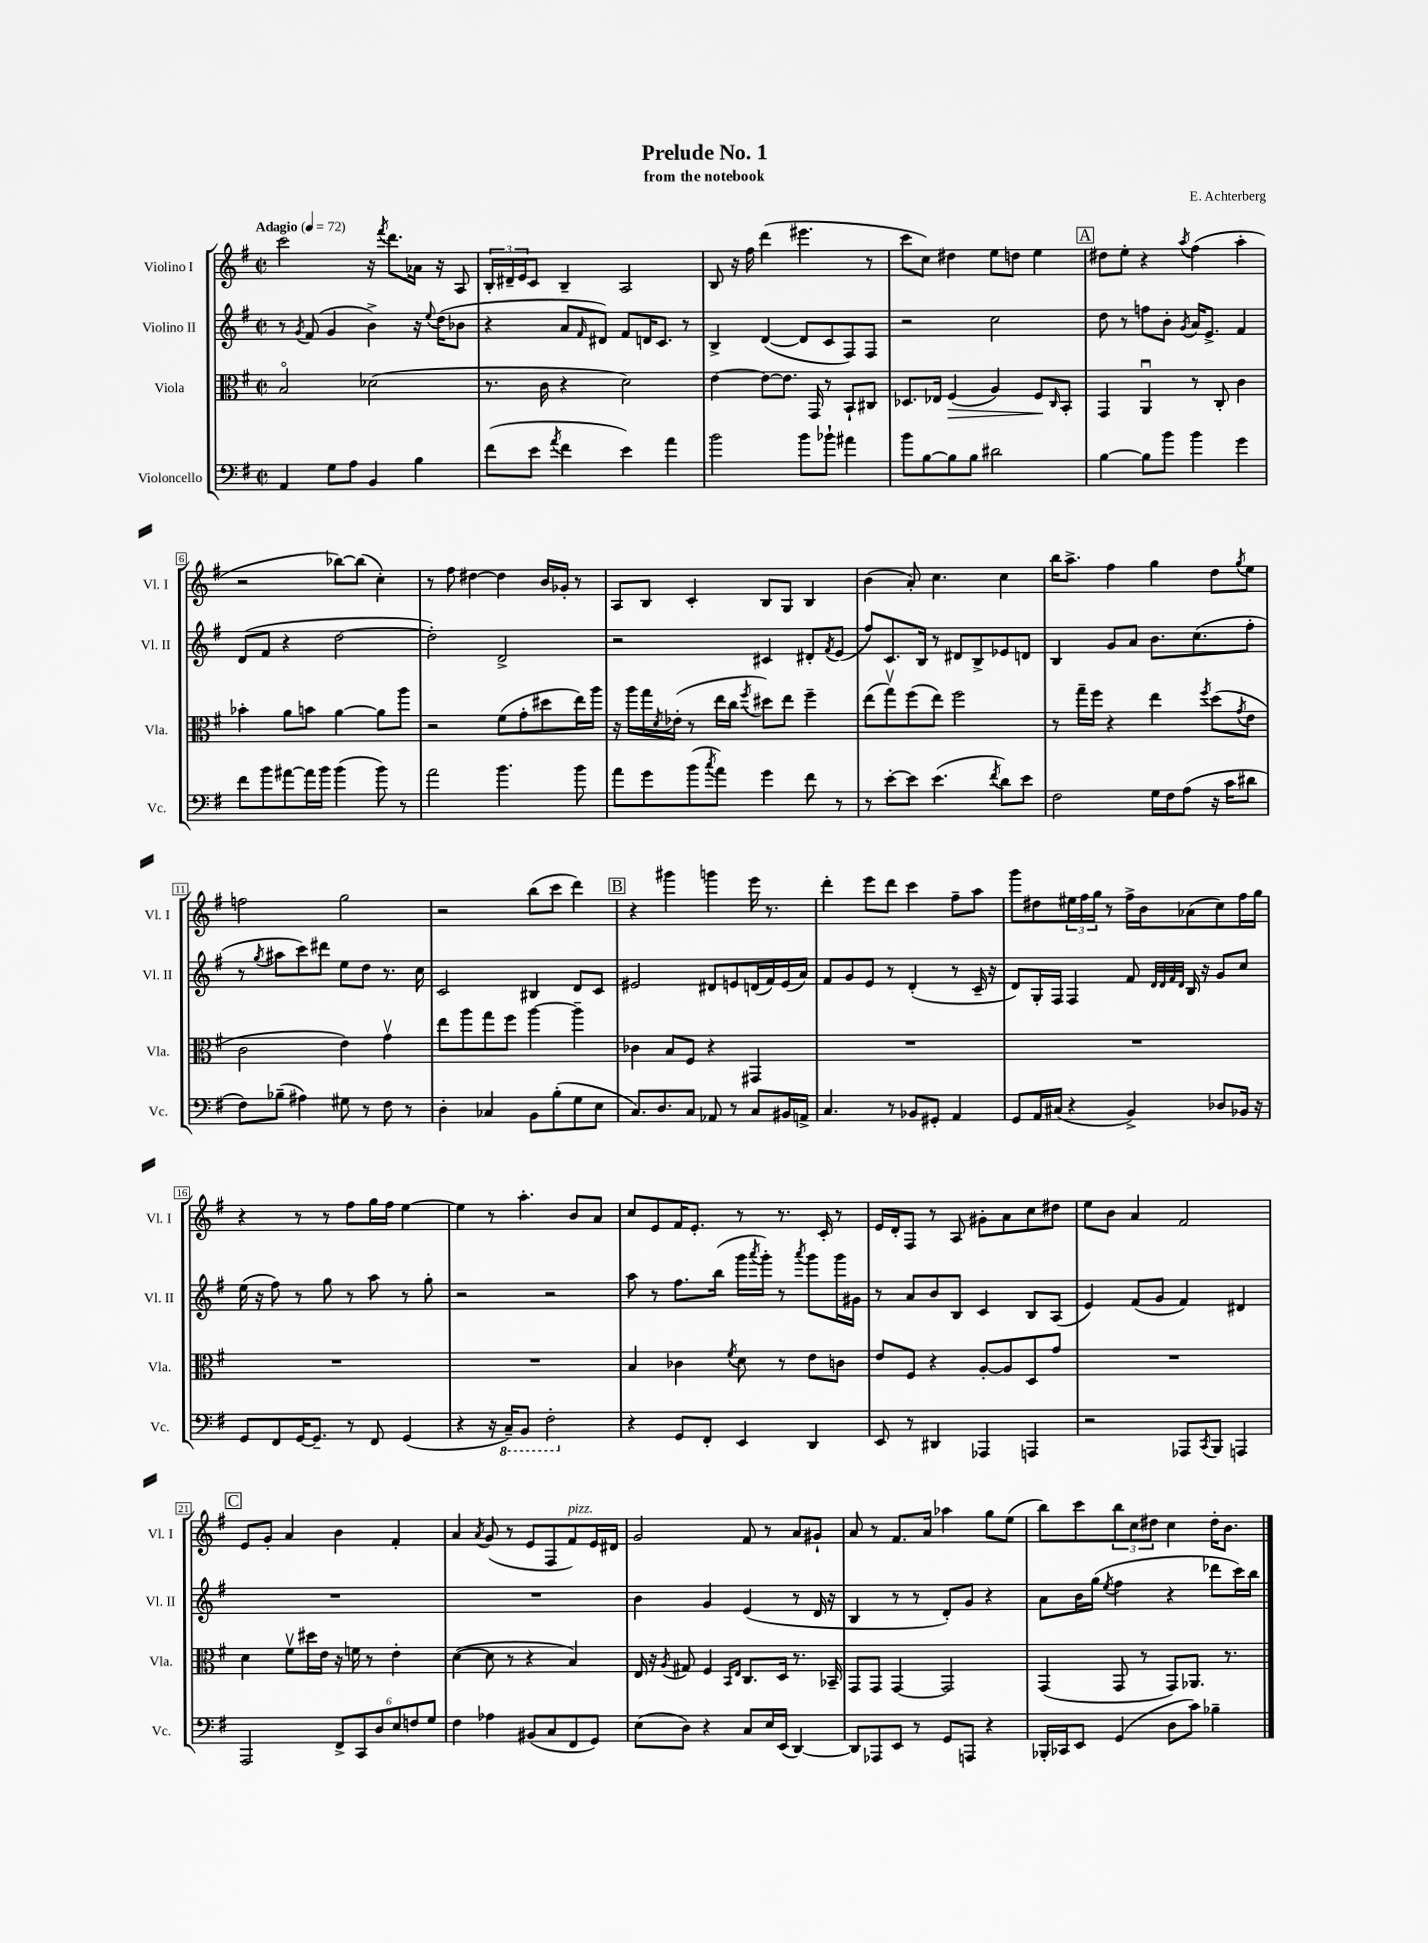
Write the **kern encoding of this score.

**kern	**kern	**kern	**kern
*staff4	*staff3	*staff2	*staff1
*clefF4	*clefC3	*clefG2	*clefG2
*k[f#]	*k[f#]	*k[f#]	*k[f#]
*M2/2	*M2/2	*M2/2	*M2/2
*met(c|)	*met(c|)	*met(c|)	*met(c|)
*MM72	*MM72	*MM72	*MM72
4AA	2Bo	8r	2ccc
.	.	8qg	.
.	.	(8f#	.
8G	.	4g	.
8A	.	.	.
4BB	(2d-	4b^)	16r
.	.	.	8qfff#
.	.	.	8.ddd
4B	.	16r	16a-
.	.	8qqee	.
.	.	(16dd	16r
.	.	8b-	8A
=	=	=	=
(8f#	8.r	4r	24B'
.	.	.	24d#~
.	.	.	24e
8e	.	.	8c
.	16c	.	.
8qa	.	.	.
4f#	4r	8a	4B~
.	.	16qqf#	.
.	.	8d#)	.
4e)	2d)	8f#	2A
.	.	16d	.
.	.	8.c	.
4a	.	.	.
.	.	8r	.
=	=	=	=
2b	[4e	4B^	8B
.	.	.	16r
.	.	.	16ff#
.	8e_	([4d	(4ddd
.	8.e]	.	.
8b	.	8d]	4.eee#
.	16GG	.	.
8b-`	8r	8c	.
4a#	8BB`	8F#)	.
.	8C#	8F#	8r
=	=	=	=
8b	8.D-	2r	8ccc
[8B	.	.	8cc)
.	16E-	.	.
8B]	(4F#	.	4dd#
8B	.	.	.
2d#	4A)	2cc	8ee
.	.	.	8dd
.	8F#	.	4ee
.	16qqC	.	.
.	8BB'	.	.
=	=	=	=
[4B	4GG	8dd	8dd#
.	.	8r	8ee'
8B]	4AAu	8ff	4r
8b	.	8b'	.
.	.	8qg	8qaa
4b	8r	16a	(4ff#
.	.	8.e^	.
.	8C'	.	.
4g	4c	4f#	4aa'
=	=	=	=
8f#	4b-'	(8d	2r
8b	.	8f#	.
[8a#	8a	4r	.
16a#]	8b	.	.
16b	.	.	.
(4b	[4a	[2dd	[8bb-)
.	.	.	(8bb-]
8b)	8a]	.	4cc')
8r	8aa	.	.
=	=	=	=
2a	2r	2dd'])	8r
.	.	.	8ff#
.	.	.	[4dd#
4.b	(8f#	2d^	4dd#]
.	8g'	.	.
.	8dd#	.	16b
.	.	.	16g-'
8b	16ee)	.	8r
.	16aa	.	.
=	=	=	=
8a	16r	2r	8A
.	16aa	.	.
8g	16gg	.	8B
.	8qd	.	.
.	(16e-'	.	.
(8b	8r	.	4c'
8qcc	.	.	.
8a)	16ee	.	.
.	16cc	.	.
.	8qff#	.	.
4g	8dd#)	4c#	8B
.	8ee	.	8G
8f#	4ff#~	8d#'	4B
.	.	8qf#	.
8r	.	(8e	.
=	=	=	=
8r	(8ee	8ff#)	(4b
[8e'	8ggv)	8.c	.
8e]	(8ff#	.	8a')
.	.	16B	.
(4.e	8ee)	8r	4.cc
.	2ff#	8d#	.
.	.	8B^	.
8qf#	.	.	.
8d)	.	8e-	4cc
8e	.	8d	.
=	=	=	=
2F#	8r	4B	16bb
.	.	.	8.aa^
.	16gg~	.	.
.	16ff#	.	.
.	4r	8g	4ff#
.	.	8a	.
16G	4ee	8.b	4gg
16F#	.	.	.
(8A	.	.	.
.	.	(8.cc	.
.	8qff#	.	.
16r	(8dd	.	8dd
16c	.	.	.
.	8qg	.	8qgg
8d#	8e	8ff#'	8ee
=	=	=	=
8F#)	2c	8r	2ff
.	.	8qgg	.
(8B-~	.	8aa#	.
4A#)	.	8ccc)	.
.	.	8ddd#	.
8G#	4e)	8ee	2gg
8r	.	8dd	.
8F#	4gv	8.r	.
8r	.	.	.
.	.	16cc	.
=	=	=	=
4D'	8ee	2c	2r
.	8aa	.	.
4C-	8gg	.	.
.	8ff#	.	.
8BB	[4aa	4B#	(8bb
(8B'	.	.	8ccc
8G	4aa~]	8d	4ddd)
8E	.	8c	.
=	=	=	=
8.C)	4c-	2e#	4r
8.D	.	.	.
.	8B	.	4ggg#
8C	8F#	.	.
8AA-	4r	8d#	4ggg
8r	.	8e	.
8C	4GG#	(16d	16eee
.	.	16f#)	8.r
16BB#	.	(16e	.
16AA^	.	16a)	.
=	=	=	=
4.C	1r	8f#	4ddd'
.	.	8g	.
.	.	8e	8eee
8r	.	8r	8ddd
8BB-	.	(4d'	4ccc
8GG#'	.	.	.
4AA	.	8r	8ff#~
.	.	16c~	8aa
.	.	16r	.
=	=	=	=
8GG	1r	8d)	8ggg
16AA	.	16G'	8dd#
(16C#	.	16F#	.
4r	.	4F#	24ee#
.	.	.	24ff#
.	.	.	24gg
.	.	.	8r
4BB^)	.	8f#	16ff#^
.	.	.	16b
.	.	32qqd	.
.	.	32qqd	.
.	.	32qqf#	.
.	.	32qqd	.
.	.	16B	(8a-
.	.	16r	.
8D-	.	8g	8cc)
16BB-	.	8cc	16ff#
16r	.	.	16gg
=	=	=	=
8GG	1r	(16ee	4r
.	.	16r	.
8FF#	.	8ff#)	.
[16GG	.	8r	8r
8.GG~]	.	.	.
.	.	8gg	8r
8r	.	8r	8ff#
8FF#	.	8aa	16gg
.	.	.	16ff#
(4GG	.	8r	[4ee
.	.	8gg'	.
=	=	=	=
4r	1r	2r	4ee]
16r	.	.	8r
16CC~)	.	.	.
8BBB	.	.	4.aa'
2FF#'	.	2r	.
.	.	.	8b
.	.	.	8a
=	=	=	=
4r	4B	8aa	8cc
.	.	8r	8e
8GG	4c-	8.ff#	16f#
.	.	.	8.e'
8FF#'	.	.	.
.	.	(16bb	.
.	8qf#	.	.
4EE	8d	16ggg	8r
.	.	8qaaa	.
.	.	16ggg')	.
.	8r	8r	8.r
.	.	8qaaa	.
4DD	8e	8ggg	.
.	.	.	16c'
.	8c	16ggg	8r
.	.	16g#	.
=	=	=	=
8EE	8e	8r	16e
.	.	.	16d'
8r	8F#	8a	8F#
4DD#	4r	8b	8r
.	.	8B	8A
4AAA-	[8A'	4c	8g#'
.	8A]	.	8a
4AAA	8D	8B	8cc
.	8g	(8A	8dd#
=	=	=	=
2r	1r	4e)	8ee
.	.	.	8b
.	.	(8f#	4a
.	.	8g	.
8AAA-	.	4f#)	2f#
8qCC	.	.	.
8BBB	.	.	.
4AAA	.	4d#	.
=	=	=	=
2AAA	4d	1r	8e
.	.	.	8g'
.	8f#v	.	4a
.	16dd#	.	.
.	16e	.	.
12FF#^	16r	.	4b
.	16f	.	.
12CC	.	.	.
.	8r	.	.
12D	.	.	.
12E	4e'	.	4f#'
12F	.	.	.
12G	.	.	.
=	=	=	=
4F#	([4d	1r	4a
.	.	.	8qa
4A-	8d]	.	(8g
.	8r	.	8r
(8BB#	4r	.	8e
8C	.	.	8F#
8FF#	4B)	.	8f#)
8GG)	.	.	16e
.	.	.	16d#
=	=	=	=
(8E	16E	4b	2g
.	16r	.	.
.	8qA	.	.
8D)	8G#	.	.
4r	4F#	4g	.
.	16qqBB	.	.
.	16qqE	.	.
8C	8.C	(4e	8f#
16E	.	.	8r
(16EE	16D	.	.
[4DD)	8.r	8r	8a
.	.	16d	8g#`
.	16BB-~	16r	.
=	=	=	=
8DD]	8GG	4B	8a
8AAA-	8GG	.	8r
8EE	[4GG	8r	8.f#
8r	.	8r	.
.	.	.	16a
8GG	2GG]	8d')	4aa-
8AAA	.	8g	.
4r	.	4r	8gg
.	.	.	(8ee
=	=	=	=
16BBB-'	(4GG	8a	8bb)
16CC-	.	.	.
8EE	.	16b	8ccc
.	.	(16gg	.
.	.	8qee	.
(4GG	8GG	4ff#	12bb
.	.	.	12cc
.	8r	.	.
.	.	.	12dd#
8D	8GG)	4r	4cc
8c)	8.AA-	.	.
4B-~	.	8ddd-	16dd#'
.	8.r	.	8.b
.	.	16ccc)	.
.	.	16bb	.
==	==	==	==
*-	*-	*-	*-
